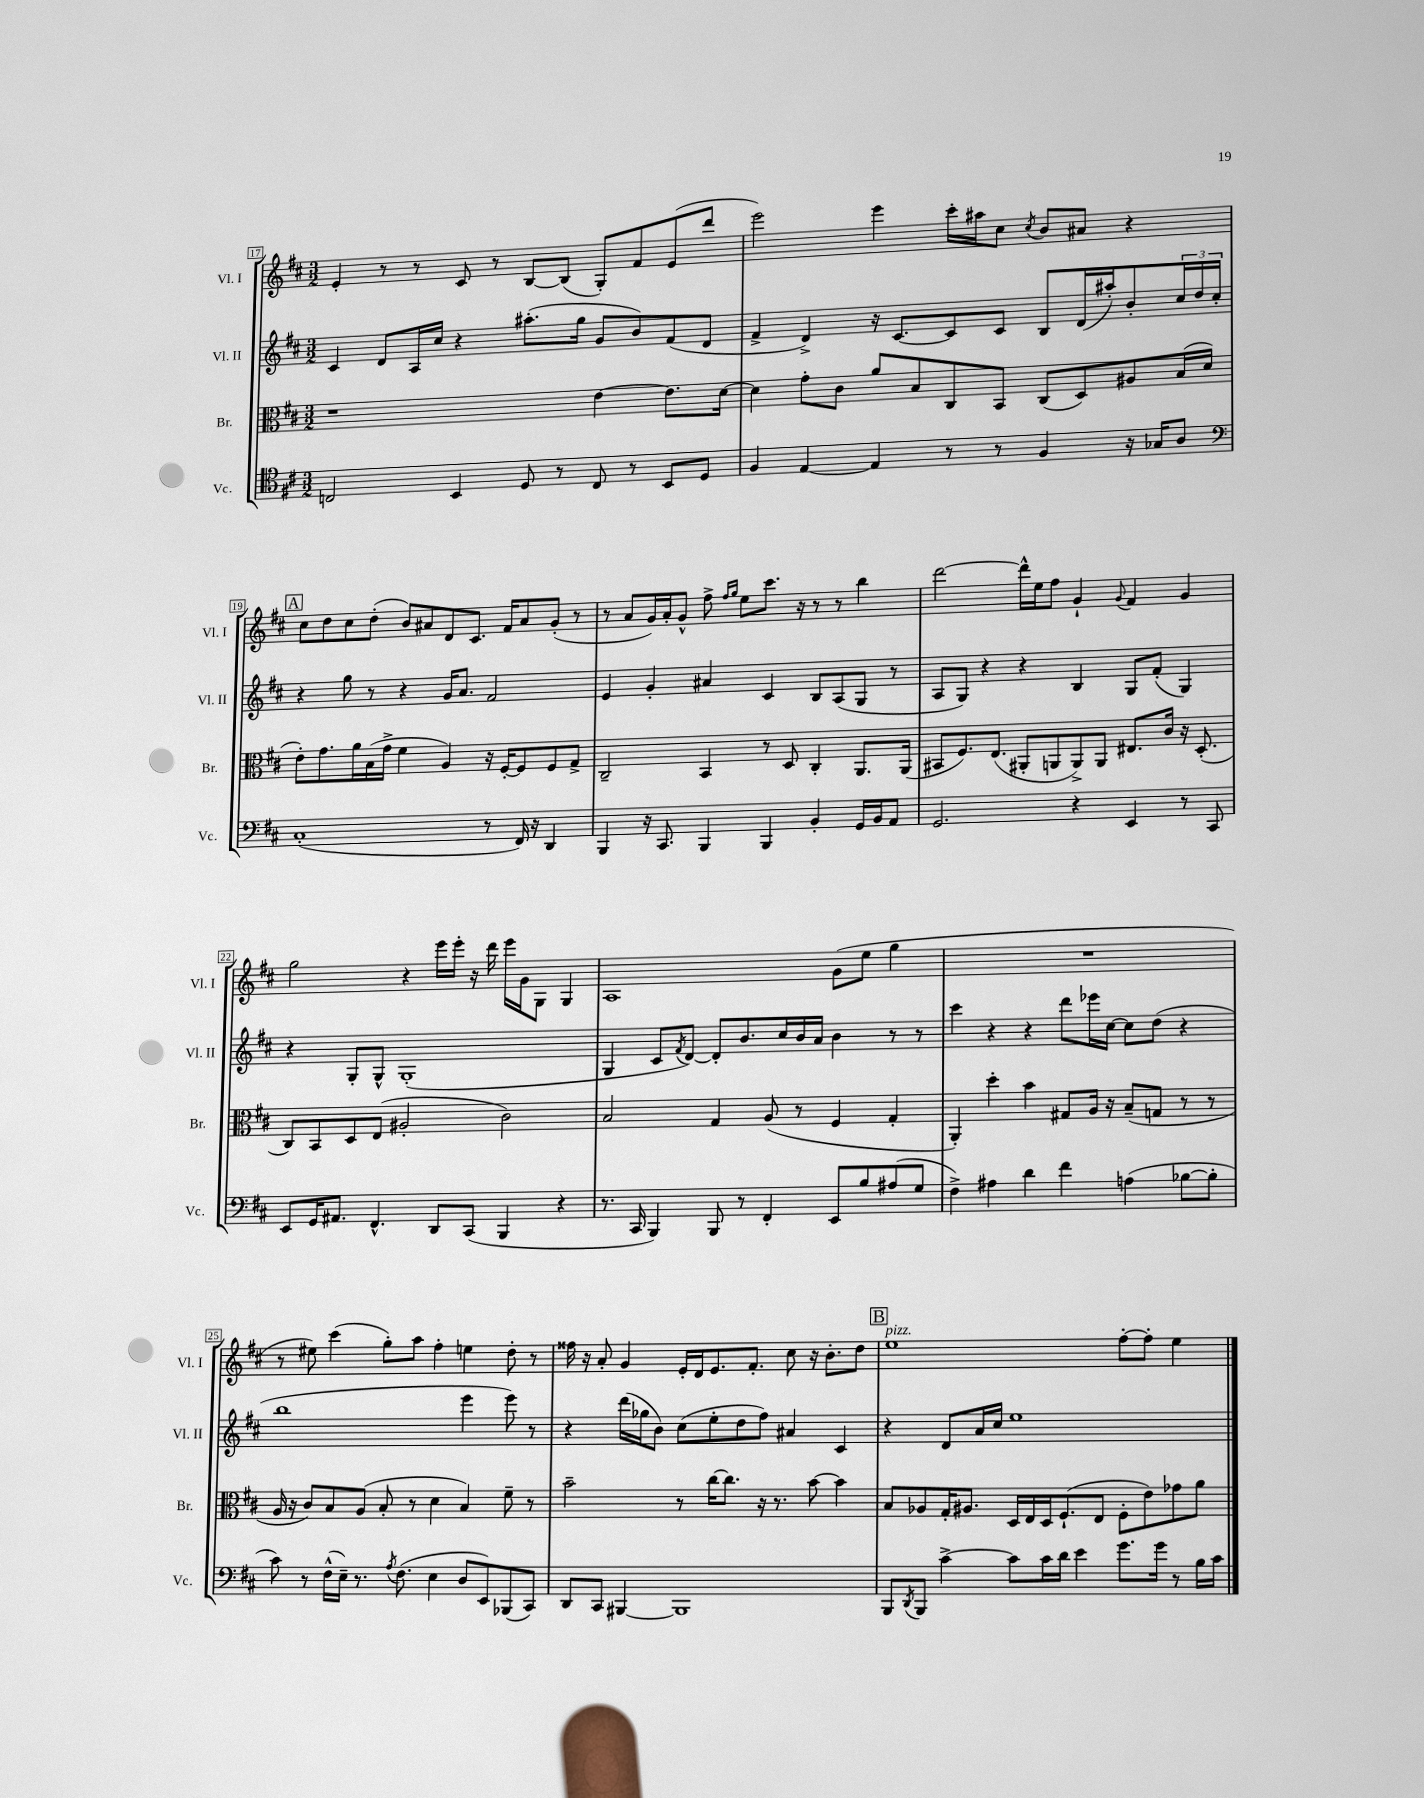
<<
\new StaffGroup <<
\new Staff = "s0" \with { instrumentName = "Vl. I" shortInstrumentName = "Vl. I" } {
    \clef treble \key d \major \numericTimeSignature \time 3/2
    e'4-. r8 r8 cis'8 r8 b8~ b8( g8-.) fis'8 e'8( d'''8 |
    e'''2) e'''4 cis'''16-. ais''16 cis''8 \acciaccatura { cis''8 } b'8 ais'8 r4 |
    \mark \markup { \box "A" } cis''8 d''8 cis''8 d''8-.( b'8) ais'8 d'8 cis'8. fis'16 ais'8 g'8-.( r8 |
    r8 a'8 g'16) a'16-. g'8-^ fis''8-> \grace { fis''16 g''16 } e''8 cis'''8. r16 r8 r8 b''4 |
    d'''2~ d'''16-^ e''16 fis''8 g'4-! \appoggiatura { g'8 } fis'4 g'4 |
    g''2 r4 e'''16 e'''16-. r16 d'''16 e'''16 g'16 g8 g4 |
    a1 g'8( e''8 g''4 |
    R1. |
    r8 eis''8) cis'''4( g''8-.) a''8 fis''4-. e''4 d''8-. r8 |
    fisis''16 r16 a'8-. g'4 e'16-. d'16 e'8. fis'8.-. cis''8 r16 b'8.-. d''8 |
    \mark \markup { \box "B" } e''1^\markup { \italic "pizz." } fis''8~-. fis''8-. e''4 \bar "|." |
}
\new Staff = "s1" \with { instrumentName = "Vl. II" shortInstrumentName = "Vl. II" } {
    \clef treble \key d \major \numericTimeSignature \time 3/2
    cis'4 d'8 a16 cis''16 r4 ais''8.-.( g''16 g'8 b'8) fis'8( d'8 |
    fis'4-> d'4->) r16 cis'8.~ cis'8 cis'8 b8 d'16( ais''16-.) b'8-. \tuplet 3/2 { cis''16 d''16 cis''16-. } |
    \mark \markup { \box "A" } r4 g''8 r8 r4 g'16 a'8. fis'2 |
    e'4 g'4-. ais'4 cis'4 b8 a8( g8 r8 |
    a8 g8) r4 r4 b4 g8 fis'8-.( g4) |
    r4 g8-. g8-^ g1-.( |
    g4 cis'8 \acciaccatura { fis'8 } d'8~) d'8-. b'8. cis''16 b'16 a'16 b'4 r8 r8 |
    cis'''4 r4 r4 d'''8 ees'''16 cis''16~ cis''8 d''8( r4 |
    b''1 e'''4 e'''8) r8 |
    r4 d'''16( ges''16 b'8) cis''8( e''8-. d''8 fis''8) ais'4 cis'4 |
    \mark \markup { \box "B" } r4 d'8 a'16 cis''16 e''1 \bar "|." |
}
\new Staff = "s2" \with { instrumentName = "Br." shortInstrumentName = "Br." } {
    \clef alto \key d \major \numericTimeSignature \time 3/2
    r1 e'4~ e'8. d'16~ |
    d'4 g'8-. cis'8 a'8 b8 cis8 b,8 cis8( d8) ais8 b16( d'16 |
    \mark \markup { \box "A" } e'8-.) g'8. a'16 b16( g'16-> fis'4 a4) r16 fis16~-. fis8 fis8 g8-> |
    cis2-- b,4 r8 d8 cis4-. a,8. a,16( |
    bis,8 fis8.) e8.( ais,8-. a,8 a,8->) a,8 eis8. cis'16 r16 d8.-.( |
    cis8) b,8 d8 e8( ais2-. cis'2) |
    b2 g4 a8( r8 fis4 g4-. |
    a,4-.) d''4-. b'4 gis8 a16 r16 b8--( g8 r8 r8 |
    a16 r16 cis'8) b8 a8( b8-. r8 d'4 b4) fis'8-- r8 |
    b'2-- r8 cis''16~ cis''8. r16 r8. b'8~ b'4 |
    \mark \markup { \box "B" } b8 aes8 g16-. ais8. d16 e16 d16 fis8.-!( e8 fis8-. e'8) ges'8 a'8 \bar "|." |
}
\new Staff = "s3" \with { instrumentName = "Vc." shortInstrumentName = "Vc." } {
    \clef tenor \key d \major \numericTimeSignature \time 3/2
    c2 b,4 d8 r8 c8 r8 b,8 d8 |
    fis4 e4~ e4 r8 r8 fis4 r16 ges16 a8 |
    \mark \markup { \box "A" } \clef bass cis1-.( r8 fis,16) r16 d,4 |
    b,,4 r16 cis,8. b,,4 b,,4 b,4-. g,16 b,16 a,8 |
    g,2. r4 e,4 r8 cis,8 |
    e,8 g,16 ais,8. fis,4.-^ d,8 cis,8( b,,4 r4 |
    r8. cis,16 b,,4) b,,8 r8 fis,4-. e,8 b8 ais8( g8 |
    fis4->) ais4 d'4 fis'4 a4( bes8~ bes8-. |
    cis'8) r8 fis16-^( e16--) r8. \acciaccatura { a8 } fis8.( e4 d8 e,8) bes,,8( cis,8) |
    d,8 cis,8 bis,,4~ bis,,1 |
    \mark \markup { \box "B" } b,,8 \acciaccatura { d,8 } b,,8 cis'4~-> cis'8 cis'16 d'16 e'4 g'8. g'16 r8 b16 cis'16 \bar "|." |
}
>>
>>
\layout { \context { \Score currentBarNumber = #17 \override BarNumber.stencil = #(make-stencil-boxer 0.1 0.3 ly:text-interface::print) } }
